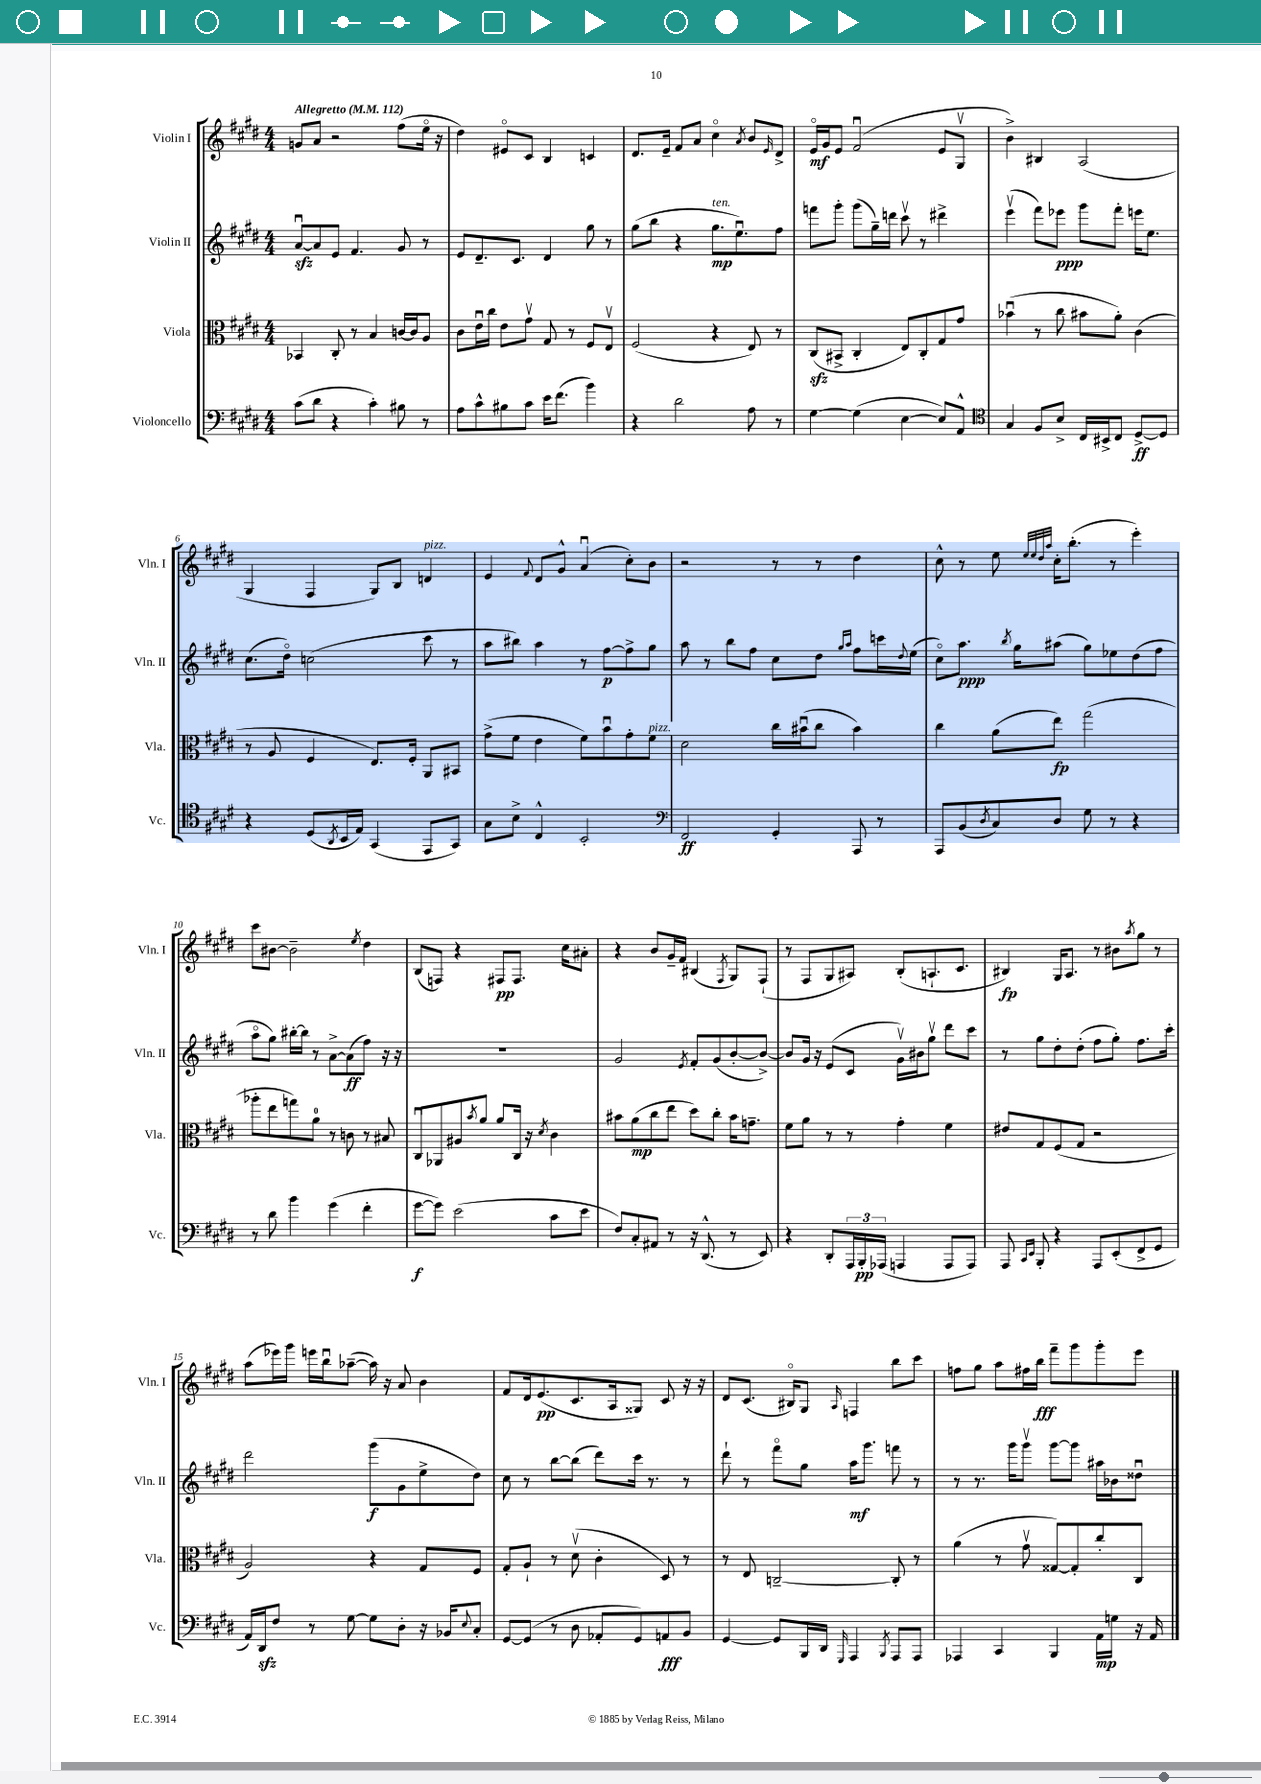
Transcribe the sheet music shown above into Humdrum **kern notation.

**kern	**dynam	**kern	**dynam	**kern	**dynam	**kern	**dynam
*part4	*part4	*part3	*part3	*part2	*part2	*part1	*part1
*staff4	*staff4	*staff3	*staff3	*staff2	*staff2	*staff1	*staff1
*I"Violoncello	*	*I"Viola	*	*I"Violin II	*	*I"Violin I	*
*I'Vc.	*	*I'Vla.	*	*I'Vln. II	*	*I'Vln. I	*
*clefF4	*	*clefC3	*	*clefG2	*	*clefG2	*
*k[f#c#g#d#]	*	*k[f#c#g#d#]	*	*k[f#c#g#d#]	*	*k[f#c#g#d#]	*
*M4/4	*	*M4/4	*	*M4/4	*	*M4/4	*
*MM112	*	*MM112	*	*MM112	*	*MM112	*
=1	=1	=1	=1	=1	=1	=1	=1
!	!	!	!	!	!	!LO:TX:a:B:t=Allegretto	!
(8c#\L	.	4BB-X/	.	[8azzu/L	.	8gn/L	.
8d#\J	.	.	.	8a/]	.	8a/J	.
4r	.	8C#'/	.	8e/J	.	2r	.
.	.	8r	.	4.f#/	.	.	.
4c#'\)	.	4B/	.	.	.	.	.
8B#X\	.	[16cn/LL	.	8g#/	.	(8ff#\L	.
.	.	16c/J]	.	.	.	.	.
8r	.	8A/J	.	8r	.	16ee\Jk	.
.	.	.	.	.	.	16r	.
=2	=2	=2	=2	=2	=2	=2	=2
8A\L	.	8c#\L	.	8e/L	.	4dd#\)	.
8c#^^\	.	16eu\L	.	8.d#~/	.	.	.
.	.	16cc#\JJ	.	.	.	.	.
8B#X\	.	8e\L	.	.	.	8e#X/L	.
.	.	.	.	8.c#/J	.	.	.
8c#\J	.	8g#v\J	.	.	.	8c#/J	.
16e\KL	.	8G#/	.	4d#/	.	4B/	.
(8.f#\J	.	.	.	.	.	.	.
.	.	8r	.	.	.	.	.
4b\)	.	8F#/L	.	8gg#\	.	4cn/	.
.	.	8Ev/J	.	8r	.	.	.
=3	=3	=3	=3	=3	=3	=3	=3
4r	.	(2F#/	.	(8gg#\L	.	8.d#/L	.
.	.	.	.	8bb\J	.	.	.
.	.	.	.	.	.	16e~/Jk	.
2d#\	.	.	.	4r	.	8f#/L	.
.	.	.	.	.	.	8a/J	.
!	!	!	!	!LO:TX:a:i:t=ten.	!	!	!
.	.	4r	.	8.gg#\L	mp	4cc#\	.
.	.	.	.	8.eeu\)	.	.	.
.	.	.	.	.	.	8qa/	.
8A\	.	8E/)	.	.	.	8b/L	.
.	.	.	.	.	.	16qqe/	.
8r	.	8r	.	8ff#\J	.	8d#^/J	.
=4	=4	=4	=4	=4	=4	=4	=4
[4G#\	.	(8C#zz/L	.	8fffn\L	.	16e/LL	mf
.	.	.	.	.	.	16g#/J	.
.	.	8BB#X^/J	.	8ggg#'\J	.	8e/J	.
(4G#\]	.	4C#'/	.	(8ggg#\L	.	(2f#u/	.
.	.	.	.	16gg#~\L)	.	.	.
.	.	.	.	16dddn\JJ	.	.	.
[4E\	.	8E/L)	.	8ccc#v\	.	.	.
.	.	8C#'/	.	8r	.	.	.
8E/L])	.	8G#/	.	4ddd#X^\	.	8e/L	.
8AA^^/J	.	8g#/J	.	.	.	8G#v/J	.
=5	=5	=5	=5	=5	=5	=5	=5
*clefC4	*	*	*	*	*	*	*
4G#/	.	(4b-Xu\	.	(4eeev\	.	4b^\)	.
8F#/L	.	8r	.	8fff#\L)	.	4B#X/	.
8B^/J	.	8cc#\	.	8eee-X\J	ppp	.	.
16C#/LL	.	8b#X\L	.	8ggg#\L	.	(2A/	.
16BB#X^/J	.	.	.	.	.	.	.
8C#/J	.	8a'\J)	.	8fff#'\J	.	.	.
[8D#^/L	ff	(4c#\	.	16eeen\KL	.	.	.
.	.	.	.	8.ee\J	.	.	.
8D#/J]	.	.	.	.	.	.	.
!!LO:LB:g=z
=6	=6	=6	=6	=6	=6	=6	=6
4r	.	8r	.	(8.cc#\L	.	4G#/	.
.	.	8A/	.	.	.	.	.
.	.	.	.	16dd#\Jk)	.	.	.
(8D#/L	.	4F#/	.	(2ccn\	.	4F#/	.
8qAA/	.	.	.	.	.	.	.
16BB/L	.	.	.	.	.	.	.
16E/JJ)	.	.	.	.	.	.	.
(4GG#/	.	8.E/L)	.	.	.	8G#/L)	.
.	.	.	.	.	.	8B/J	.
.	.	16F#'/Jk	.	.	.	.	.
!	!	!	!	!	!	!LO:TX:a:i:t=pizz.	!
8EE/L	.	8AA/L	.	8ccc#\	.	4dn/	.
8GG#/J)	.	8BB#X/J	.	8r	.	.	.
=7	=7	=7	=7	=7	=7	=7	=7
8G#\L	.	(8g#^\L	.	8aa\L	.	4e/	.
8B^\J	.	8f#\J	.	8bb#X\J)	.	.	.
.	.	.	.	.	.	8qqf#/	.
4C#^^/	.	4e\	.	4aa\	.	8d#/L	.
.	.	.	.	.	.	8g#^^/J	.
2BB'/	.	8f#\L)	.	8r	.	(4au/	.
.	.	8bu\	.	[8ff#\L	p	.	.
.	.	8g#'\	.	8ff#^\]	.	8cc#'\L)	.
!	!	!LO:TX:a:i:t=pizz.	!	!	!	!	!
.	.	8f#\J	.	8gg#\J	.	8b\J	.
=8	=8	=8	=8	=8	=8	=8	=8
*clefF4	*	*	*	*	*	*	*
2FF#/	ff	2d#\	.	8aa\	.	2r	.
.	.	.	.	8r	.	.	.
.	.	.	.	8bb\L	.	.	.
.	.	.	.	8ff#\J	.	.	.
4GG#'/	.	16cc#\LL	.	8cc#\L	.	8r	.
.	.	(16b#Xu\J	.	.	.	.	.
.	.	8cc#\J	.	8dd#\J	.	8r	.
.	.	.	.	16qqgg#/LL	.	.	.
.	.	.	.	16qqaa/JJ	.	.	.
8AAA/	.	4b#\)	.	8ff#\L	.	4dd#\	.
8r	.	.	.	16cccn\L	.	.	.
.	.	.	.	8qqdd#/	.	.	.
.	.	.	.	(16ee\JJ	.	.	.
=9	=9	=9	=9	=9	=9	=9	=9
8AAA/L	.	4cc#\	.	8cc#\L)	.	8cc#^^\	.
(8BB/	.	.	.	8.aa\J	ppp	8r	.
8qD#/	.	.	.	.	.	.	.
8C#/)	.	(8a\L	.	.	.	8ee\	.
.	.	.	.	8qbb/	.	.	.
.	.	.	.	16gg#\KL	.	.	.
.	.	.	.	.	.	32qqee/LLL	.
.	.	.	.	.	.	32qqee/	.
.	.	.	.	.	.	32qqdd#/	.
.	.	.	.	.	.	32qqaa/JJJ	.
8D#/J	.	8ee\J)	fp	(8aa#X\J	.	16cc#'\KL	.
.	.	.	.	.	.	(8.bb'\J	.
8G#\	.	(2gg#\	.	8gg#\L)	.	.	.
8r	.	.	.	8ee-X\	.	8r	.
4r	.	.	.	(8dd#\	.	4eee'\)	.
.	.	.	.	8ff#\J	.	.	.
!!LO:LB:g=z
=10	=10	=10	=10	=10	=10	=10	=10
8r	.	8aa-X'\L	.	8aa\L	.	8ccc#\L	.
8d#\	.	8ee\	.	8gg#\J)	.	[8b#X\J	.
4b\	.	8ggn\)	.	[16bb#X'\LL	.	2b#~\]	.
.	.	.	.	16bb#\JJ]	.	.	.
.	.	8a\J	.	8r	.	.	.
(4g#\	.	8r	.	[8a^\L	.	.	.
.	.	8cn\	.	(8a\]	ff	.	.
.	.	.	.	.	.	8qee/	.
4f#'\	.	8r	.	8ff#\J)	.	4dd#\	.
.	.	8B#X/	.	16r	.	.	.
.	.	.	.	16r	.	.	.
=11	=11	=11	=11	=11	=11	=11	=11
[8g#\L	f	8C#u/L	.	1r	.	(8B/L	.
8g#\J])	.	8AA-X/	.	.	.	8Fn/J)	.
(2e\	.	8A#X/	.	.	.	4r	.
.	.	8qb/	.	.	.	.	.
.	.	8a/J	.	.	.	.	.
.	.	8a/L	.	.	.	8F#X/L	pp
.	.	16C#/Jk	.	.	.	8.F#/J	.
.	.	16r	.	.	.	.	.
.	.	8qd#/	.	.	.	.	.
8c#\L	.	4c#\	.	.	.	.	.
.	.	.	.	.	.	16cc#\KL	.
8e\J	.	.	.	.	.	8a#X'\J	.
=12	=12	=12	=12	=12	=12	=12	=12
8F#/L)	.	8b#X\L	.	2g#/	.	4r	.
8C#'/	.	(8a\	mp	.	.	.	.
8AA#X/J	.	8cc#\	.	.	.	8b/L	.
8r	.	8ee\J	.	.	.	16g#~/L	.
.	.	.	.	.	.	16f#/JJ	.
.	.	.	.	8qe/	.	.	.
16r	.	8dd#\L)	.	8f#'/L	.	(4B#X/	.
(8.DD#^^/	.	.	.	.	.	.	.
.	.	8cc#'\J	.	(8g#/	.	.	.
.	.	.	.	.	.	8qF#/	.
8r	.	16b#\KL	.	[8b'/	.	8G#/L)	.
.	.	8.gn~\J	.	.	.	.	.
8EE/)	.	.	.	8b^/J_)	.	(8F#`/J	.
=13	=13	=13	=13	=13	=13	=13	=13
4r	.	8f#\L	.	8b/L]	.	8r	.
.	.	8a\J	.	16g#/Jk	.	8F#/L	.
.	.	.	.	16r	.	.	.
8DD#'/L	.	8r	.	(8e/L	.	8G#/	.
24AAA/L	.	8r	.	8c#/J	.	8A#X/J)	.
24BBB'/	pp	.	.	.	.	.	.
(24AAA-X/JJ	.	.	.	.	.	.	.
4AAAn/	.	4g#'\	.	16g#v\LL)	.	(8B'/L	.
.	.	.	.	16b#X\J	.	.	.
.	.	.	.	8gg#v\J	.	8.An`/	.
8AAA/L	.	4f#\	.	8ddd#\L	.	.	.
.	.	.	.	.	.	8.c#/J	.
8AAA/J)	.	.	.	8ccc#\J	.	.	.
=14	=14	=14	=14	=14	=14	=14	=14
8AAA/	.	8e#X/L	.	8r	.	4B#X/)	fp
16qqCC#/LL	.	.	.	.	.	.	.
16qqEE/JJ	.	.	.	.	.	.	.
8BBB'/	.	8G#/	.	8gg#\L	.	.	.
4r	.	(8F#/	.	8dd#'\	.	16G#/KL	.
.	.	.	.	.	.	8.A/J	.
.	.	8G#/J	.	(8dd#'\J	.	.	.
8AAA/L	.	2r	.	8ff#\L	.	8r	.
(8EE'/	.	.	.	8gg#'\J)	.	8b#X\L	.
.	.	.	.	.	.	8qaa/	.
8FF#^/	.	.	.	8.ff#\L	.	8gg#\J	.
8GG#/J	.	.	.	.	.	8r	.
.	.	.	.	16ccc#'\Jk	.	.	.
!!LO:LB:g=z
=15	=15	=15	=15	=15	=15	=15	=15
16AA/LL)	.	2A/)	.	2ddd#\	.	(8aa\L	.
16DD#zz/J	.	.	.	.	.	.	.
8F#/J	.	.	.	.	.	16eee-X\L)	.
.	.	.	.	.	.	16ggg#\JJ	.
8r	.	.	.	.	.	16eeen\LL	.
.	.	.	.	.	.	16bbu\J	.
[8G#\	.	.	.	.	.	([8aa-X~\J	.
8G#\L]	.	4r	.	(8ggg#\L	f	16aa-\])	.
.	.	.	.	.	.	16r	.
8D#'\J	.	.	.	8g#\	.	8a/	.
16r	.	8G#/L	.	8ee^\	.	4b\	.
16BB-X/KL	.	.	.	.	.	.	.
8qqE/	.	.	.	.	.	.	.
8C#'/J	.	8F#/J	.	8dd#\J)	.	.	.
=16	=16	=16	=16	=16	=16	=16	=16
[8GG#/L	.	8G#'/L	.	8cc#\	.	8f#/L	.
(8GG#/J]	.	8A`/J	.	8r	.	16d#/k	.
.	.	.	.	.	.	(8.e/	pp
8r	.	8r	.	[8bb\L	.	.	.
8D#\	.	(8d#v\	.	(8bb\J]	.	8.c#/	.
8AA-X'/L	.	4c#'\	.	8ddd#\L)	.	.	.
.	.	.	.	.	.	16A/k	.
8GG#/)	.	.	.	16ccc#\Jk	.	8G##X/J)	.
.	.	.	.	8.r	.	.	.
8AAn/	fff	8D#/)	.	.	.	8c#/	.
8BB/J	.	8r	.	8r	.	16r	.
.	.	.	.	.	.	16r	.
=17	=17	=17	=17	=17	=17	=17	=17
[4GG#/	.	8r	.	8ddd#`\	.	8d#/L	.
.	.	8E/	.	8r	.	(8.c#/J	.
8GG#/L]	.	[2Cn~/	.	8fff#\L	.	.	.
.	.	.	.	.	.	16B#X/KL)	.
16BBB/L	.	.	.	8gg#\J	.	8G#/J	.
16DD#/JJ	.	.	.	.	.	.	.
16qqGGG#/	.	.	.	.	.	16qqA/	.
4AAA/	.	.	.	16aa\KL	mf	4Fn/	.
.	.	.	.	8.ggg#\J	.	.	.
8qBBB/	.	.	.	.	.	.	.
8AAA/L	.	8C'/]	.	8fffn\	.	8bb\L	.
8AAA/J	.	8r	.	8r	.	8ccc#\J	.
=18	=18	=18	=18	=18	=18	=18	=18
4AAA-X/	.	(4a\	.	8r	.	8ffn\L	.
.	.	.	.	8.r	.	8gg#\J	.
4CC#/	.	8r	.	.	.	8aa\L	.
.	.	.	.	16ggg#\KL	.	.	.
.	.	8g#v\	.	8ggg#v\J	.	16ff#X\L	.
.	.	.	.	.	.	16bb\JJ	fff
4BBB/	.	[8G##X/L)	.	[8ggg#\L	.	8fff#~\L	.
.	.	8G##'/]	.	8ggg#\J]	.	8ggg#\	.
16AA\LL	mp	8cc#'/	.	16aa#X\LL	.	8ggg#'\	.
16Gn\JJ	.	.	.	16b-X\J	.	.	.
16r	.	8C#/J	.	8dd##Xu\J	.	8eee\J	.
16AA/	.	.	.	.	.	.	.
==	==	==	==	==	==	==	==
*-	*-	*-	*-	*-	*-	*-	*-
